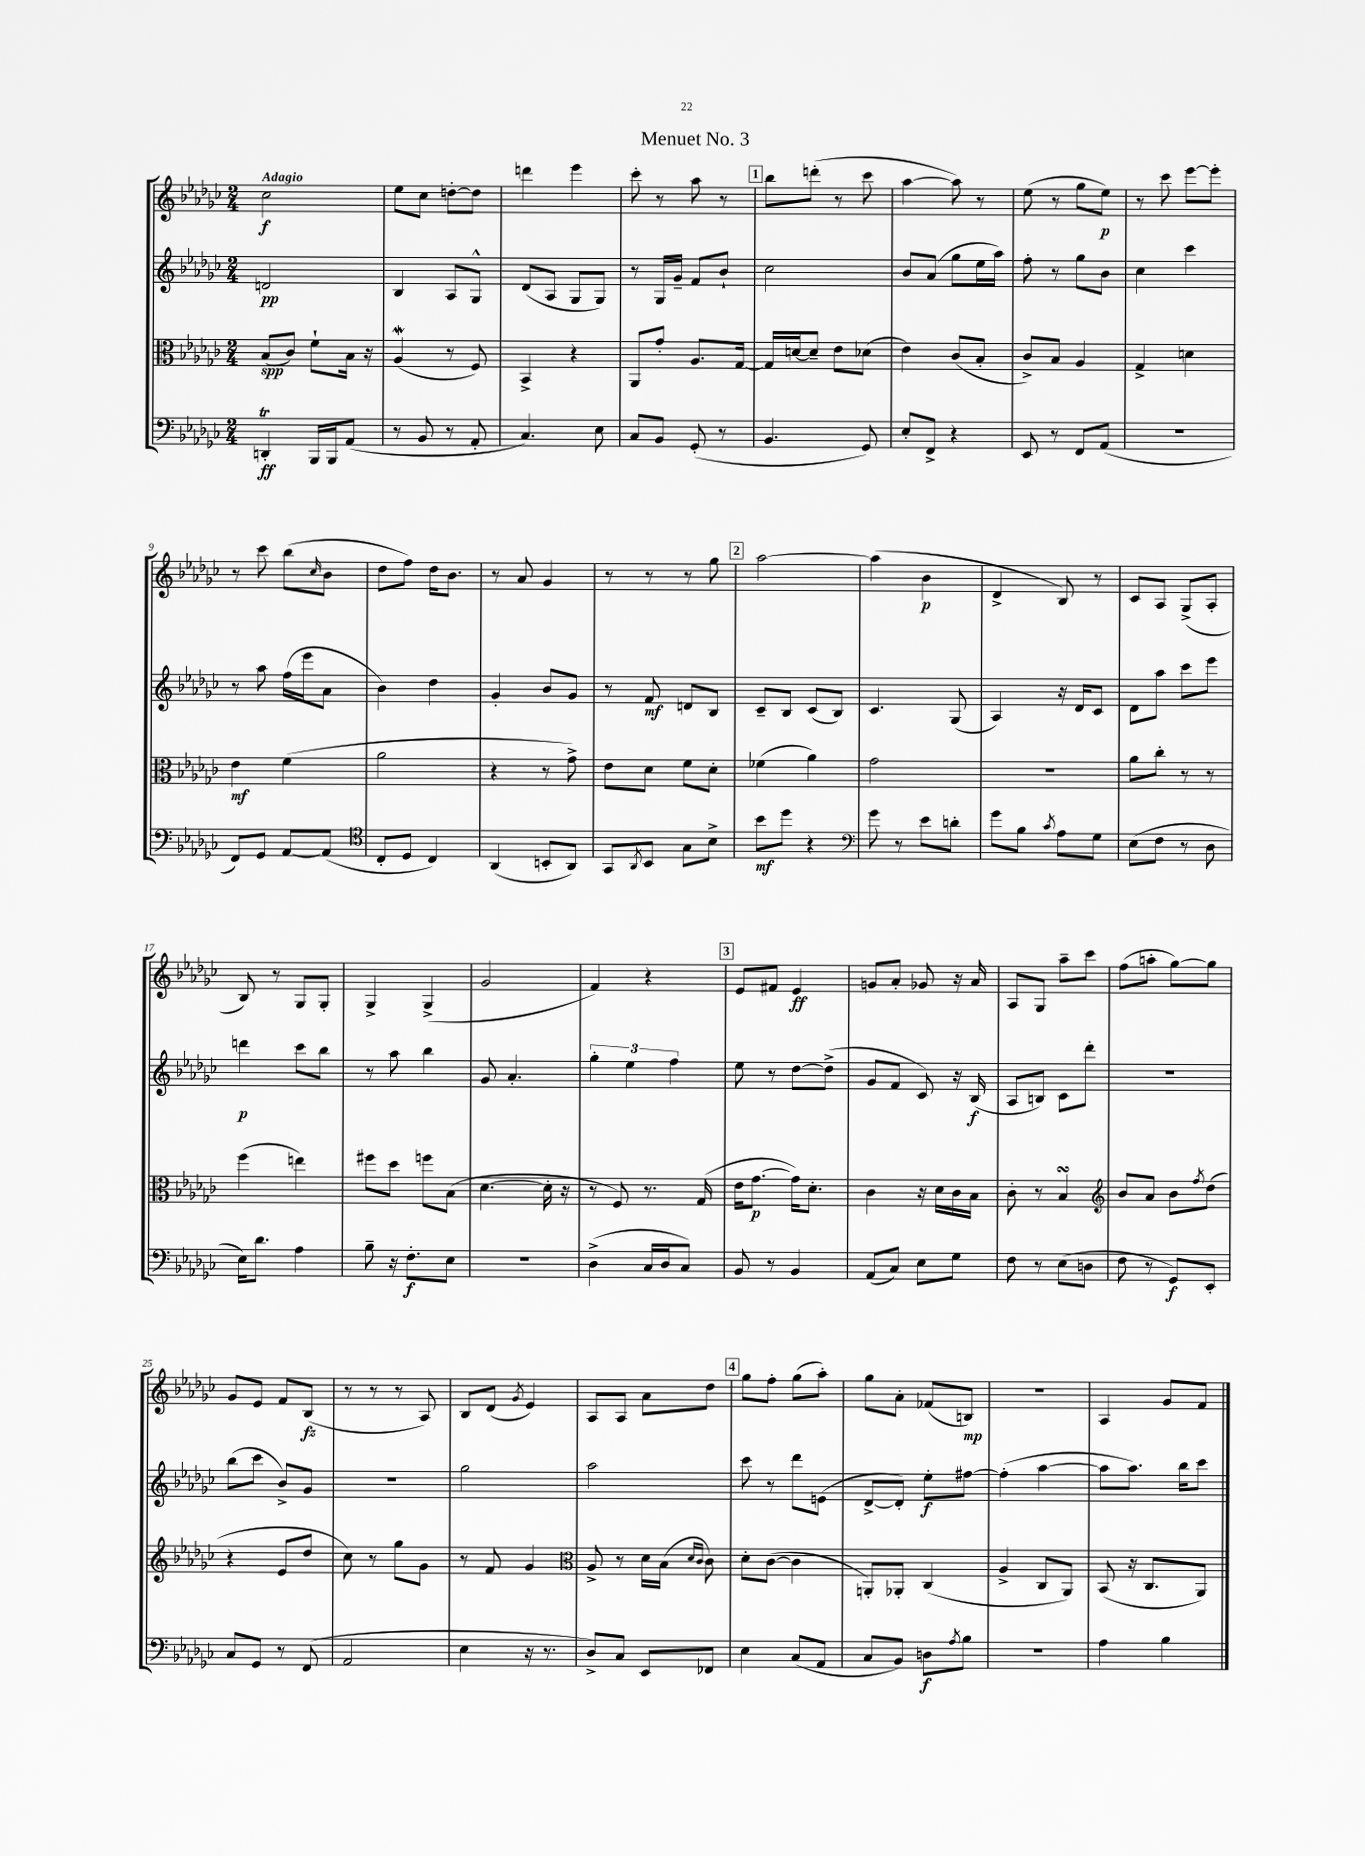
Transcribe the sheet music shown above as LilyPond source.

\header { title = "Menuet No. 3" }
<<
\new StaffGroup <<
\new Staff = "s0" {
    \clef treble \key ges \major \numericTimeSignature \time 2/4 \tempo "Adagio"
    ces''2\f |
    ees''8 ces''8 d''8~-. d''8 |
    d'''4 ees'''4 |
    ces'''8-. r8 aes''8 r8 |
    \mark \markup { \box "1" } bes''8 d'''8-.( r8 ces'''8 |
    aes''4~ aes''8) r8 |
    ees''8( r8 ges''8 ees''8\p) |
    r8 ces'''8 ees'''8~ ees'''8-. |
    r8 ces'''8 bes''8( \grace { ces''16 } bes'8 |
    des''8 f''8) des''16 bes'8. |
    r8 aes'8 ges'4 |
    r8 r8 r8 ges''8 |
    \mark \markup { \box "2" } aes''2~ |
    aes''4( bes'4\p |
    des'4-> bes8) r8 |
    ces'8 aes8 ges8->( aes8-. |
    bes8) r8 ges8 ges8-. |
    ges4-> ges4->( |
    ges'2 |
    f'4) r4 |
    \mark \markup { \box "3" } ees'8 fis'8 ees'4\ff |
    g'8 aes'8-. ges'8 r16 aes'16 |
    aes8 ges8 aes''8-- ces'''8 |
    f''8( a''8-. ges''8~) ges''8 |
    ges'8 ees'8 f'8 bes8\fz( |
    r8 r8 r8 aes8) |
    bes8 des'8( \acciaccatura { ges'8 } ees'4) |
    aes8 aes8 aes'8 des''8 |
    \mark \markup { \box "4" } ges''8 f''8-. ges''8( aes''8-.) |
    ges''8 aes'8-. fes'8( b8\mp) |
    R2 |
    aes4 ges'8 f'8 \bar "|." |
}
\new Staff = "s1" {
    \clef treble \key ges \major \numericTimeSignature \time 2/4
    d'2\pp |
    bes4 aes8 ges8-^ |
    des'8( aes8 ges8 ges8) |
    r8 ges16 ges'16-- f'8 bes'8-! |
    \mark \markup { \box "1" } ces''2 |
    bes'8 aes'8( ges''8 ees''16 aes''16) |
    f''8-. r8 ges''8 bes'8 |
    ces''4 ces'''4 |
    r8 aes''8 f''16( ees'''16 aes'8 |
    bes'4) des''4 |
    ges'4-. bes'8 ges'8 |
    r8 f'8\mf d'8 bes8 |
    \mark \markup { \box "2" } ces'8-- bes8 ces'8( bes8) |
    ces'4. ges8( |
    aes4) r16 des'16 ces'8 |
    des'8 aes''8 ces'''8 ees'''8 |
    d'''4\p ces'''8 bes''8 |
    r8 aes''8 bes''4 |
    ges'8 aes'4.-. |
    \tuplet 3/2 { ges''4-. ees''4 f''4 } |
    \mark \markup { \box "3" } ees''8 r8 des''8~ des''8->( |
    ges'8 f'8 ces'8) r16 bes16\f( |
    aes8 b8) ces'8 des'''8-. |
    R2 |
    bes''8( ces'''8 bes'8->) ges'8 |
    R2 |
    ges''2 |
    aes''2 |
    \mark \markup { \box "4" } ces'''8 r8 des'''8 e'8( |
    des'8~-> des'8-.) ees''8-.\f fis''8~ |
    fis''4-.( aes''4~ |
    aes''8 aes''8.) bes''16 ces'''8 \bar "|." |
}
\new Staff = "s2" {
    \clef alto \key ges \major \numericTimeSignature \time 2/4
    bes8\spp( ces'8) f'8-! bes16 r16 |
    aes4\mordent( r8 f8) |
    bes,4-> r4 |
    aes,8 ges'8-. aes8. ges16~ |
    \mark \markup { \box "1" } ges16 d'16~ d'8-- ees'8 des'8( |
    ees'4) ces'8( bes8-. |
    ces'8->) bes8 aes4 |
    ges4-> d'4 |
    ees'4\mf f'4( |
    aes'2 |
    r4 r8 ges'8->) |
    ees'8 des'8 f'8 des'8-. |
    \mark \markup { \box "2" } fes'4( aes'4) |
    ges'2 |
    r2 |
    aes'8 ces''8-. r8 r8 |
    f''4( e''4) |
    fis''8 des''8 f''8 bes8( |
    des'4.~ des'16-. r16 |
    r8 f8) r8. ges16( |
    \mark \markup { \box "3" } ees'16 ges'8.~\p ges'16) des'8.-. |
    ces'4 r16 des'16 ces'16 bes16 |
    ces'8-. r8 bes4\turn |
    \clef treble bes'8 aes'8 bes'8 \acciaccatura { f''8 } des''8( |
    r4 ees'8 des''8 |
    ces''8) r8 ges''8 ges'8 |
    r8 f'8 ges'4 |
    \clef alto aes8-> r8 des'16 bes16( \grace { des'16 ces'16 } ces'8) |
    \mark \markup { \box "4" } des'8-. ces'8~( ces'4 |
    a,8-.) aes,8-. ces4( |
    aes4-> ces8 aes,8) |
    bes,8( r16 ces8. aes,8) \bar "|." |
}
\new Staff = "s3" {
    \clef bass \key ges \major \numericTimeSignature \time 2/4
    d,4-.\trill\ff bes,,16 bes,,16 aes,8( |
    r8 bes,8 r8 aes,8-. |
    ces4.) ees8 |
    ces8 bes,8 ges,8-.( r8 |
    \mark \markup { \box "1" } bes,4. ges,8) |
    ees8-. f,8-> r4 |
    ees,8 r8 f,8 aes,8( |
    r2 |
    f,8) ges,8 aes,8~ aes,8( |
    \clef tenor ces8-. des8 ces4) |
    aes,4( b,8-. aes,8) |
    ges,8 \acciaccatura { aes,8 } bes,8 ges8 bes8-> |
    \mark \markup { \box "2" } bes'8\mf des''8 r4 |
    \clef bass ges'8 r8 ees'8 d'8-. |
    ges'8 bes8 \acciaccatura { ces'8 } aes8 ges8 |
    ees8( f8 r8 des8 |
    ees16) des'8. aes4 |
    bes8-- r16 f8.-.\f ees8 |
    r2 |
    des4->( ces16 des16 ces8) |
    \mark \markup { \box "3" } bes,8 r8 bes,4 |
    aes,8( ces8) ees8 ges8 |
    f8 r8 ees8( d8 |
    f8 r8 ges,8\f) ees,8-. |
    ces8 ges,8 r8 f,8( |
    aes,2 |
    ees4 r16 r8. |
    des8->) ces8 ees,8 fes,8 |
    \mark \markup { \box "4" } ees4 ces8( aes,8 |
    ces8 bes,8) d8\f \acciaccatura { aes8 } bes8 |
    r2 |
    aes4 bes4 \bar "|." |
}
>>
>>
